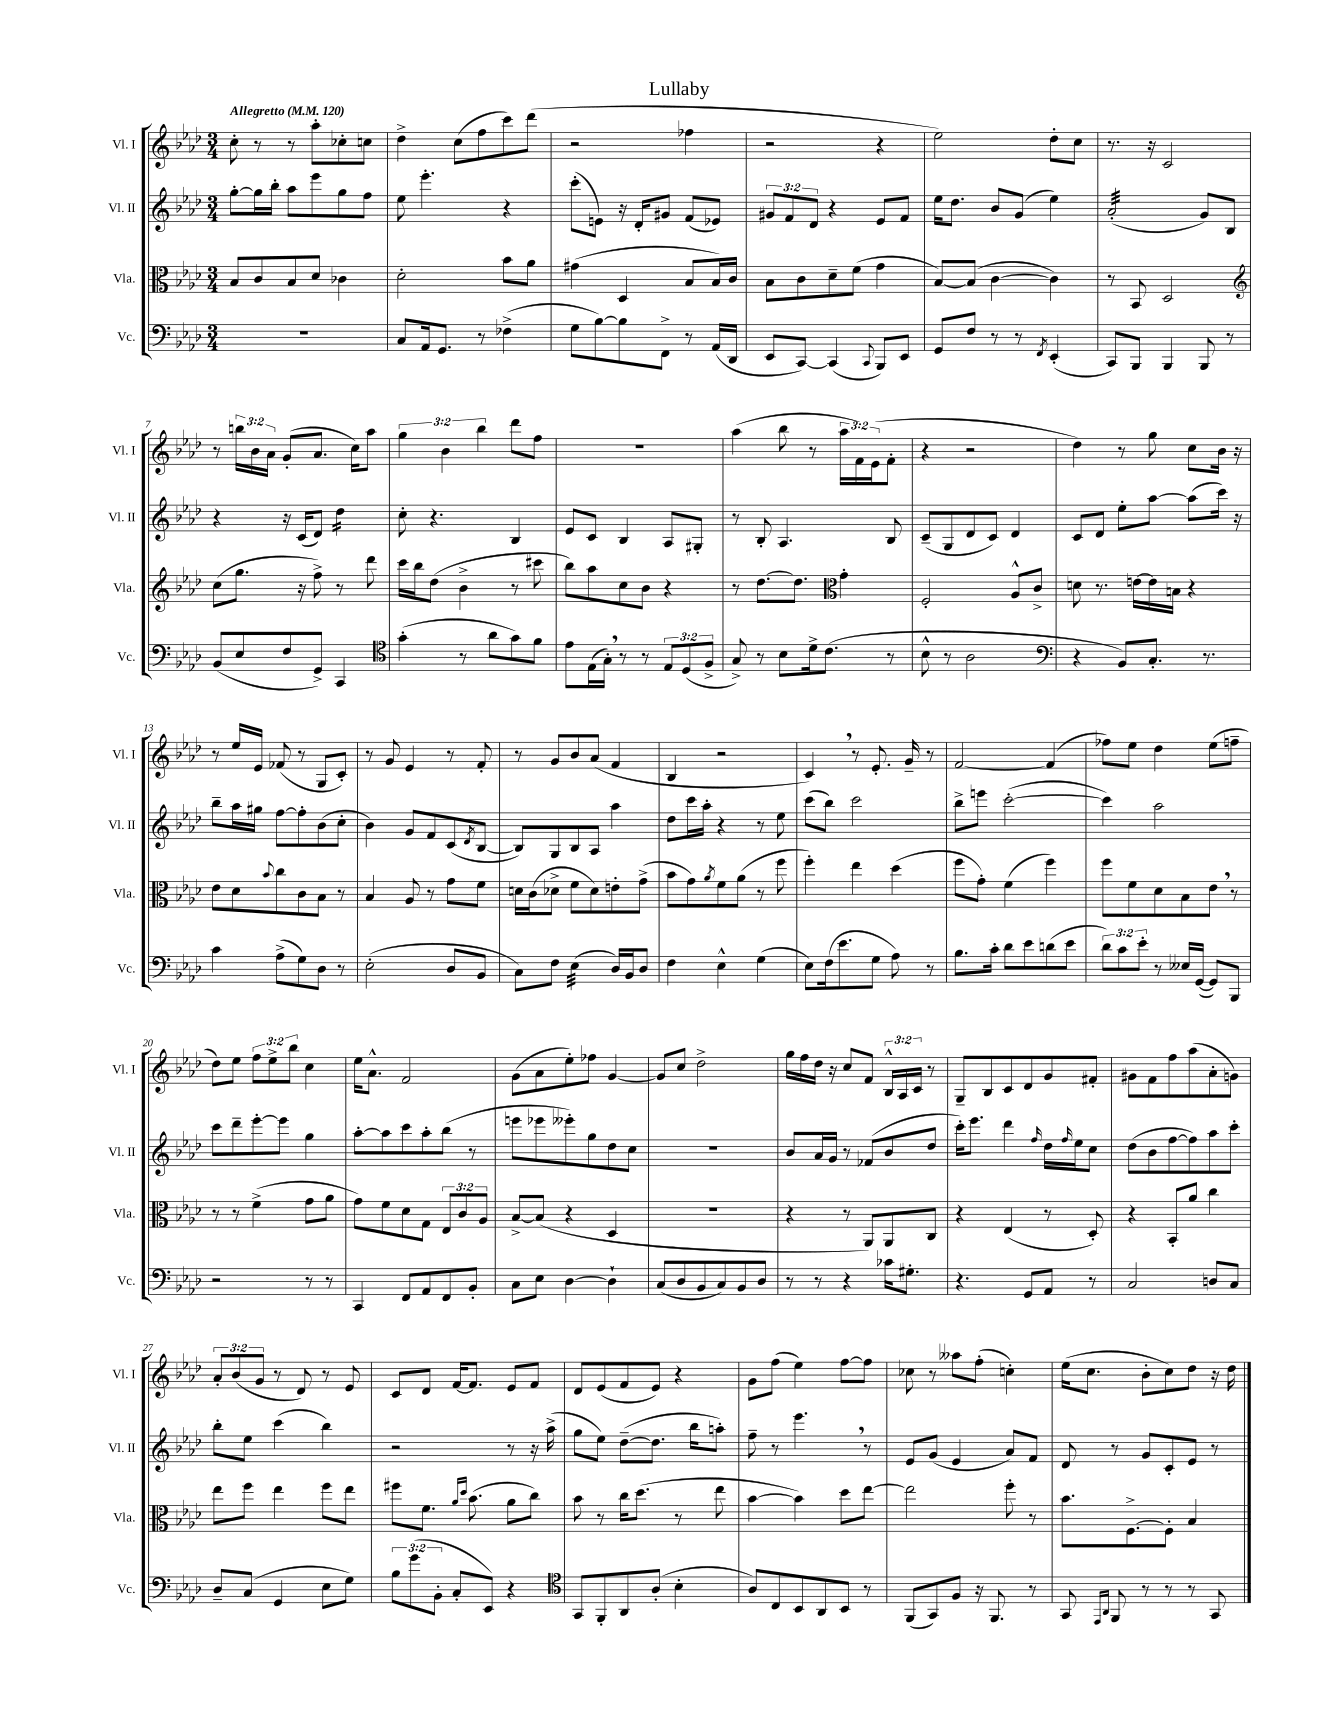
\header { title = "Lullaby" }
<<
\new StaffGroup <<
\new Staff = "s0" \with { instrumentName = "Vl. I" shortInstrumentName = "Vl. I" } {
    \clef treble \key aes \major \numericTimeSignature \time 3/4 \override Staff.TupletNumber.text = #tuplet-number::calc-fraction-text \tempo "Allegretto" 4 = 120
    c''8-. r8 r8 aes''8-. ces''8-. c''8 |
    des''4-> c''8( f''8 c'''8) des'''8( |
    r2 fes''4 |
    r2 r4 |
    ees''2) des''8-. c''8 |
    r8. r16 c'2 |
    r8 \tuplet 3/2 { b''16 bes'16 aes'16 } g'8-.( aes'8. c''16) aes''8 |
    \tuplet 3/2 { g''4 bes'4 bes''4 } des'''8 f''8 |
    R2. |
    aes''4( bes''8 r8 \tuplet 3/2 { aes''16 f'16) ees'16( } f'8-. |
    r4 r2 |
    des''4) r8 g''8 c''8 bes'16 r16 |
    r8 ees''16 ees'16 fes'8( r8 g8 c'8-.) |
    r8 g'8 ees'4 r8 f'8-. |
    r8 g'8 bes'8 aes'8( f'4 |
    bes4 r2 |
    c'4) \breathe r8 ees'8.-. g'16-- r8 |
    f'2~ f'4( |
    fes''8) ees''8 des''4 ees''8( f''8-- |
    des''8) ees''8 \tuplet 3/2 { f''8 ees''8-> bes''8 } c''4 |
    ees''16 aes'8.-^ f'2 |
    g'8( aes'8 ees''8-.) fes''8 g'4~ |
    g'8 c''8 des''2-> |
    g''16 f''16 des''16 r16 c''8 f'8 \tuplet 3/2 { bes16-^ aes16 c'16 } r8 |
    g8-- bes8 c'8 des'8 g'8 fis'8-. |
    gis'8 f'8 f''8 aes''8( aes'8-. g'8) |
    \tuplet 3/2 { aes'8-. bes'8( g'8 } r8 des'8) r8 ees'8 |
    c'8 des'8 f'16~ f'8. ees'8 f'8 |
    des'8 ees'8( f'8 ees'8) r4 |
    g'8 f''8( ees''4) f''8~ f''8 |
    ces''8 r8 aeses''8 f''8-.( c''4-.) |
    ees''16( c''8. bes'8-. c''8) des''8 r16 des''16 \bar "|." |
}
\new Staff = "s1" \with { instrumentName = "Vl. II" shortInstrumentName = "Vl. II" } {
    \clef treble \key aes \major \numericTimeSignature \time 3/4 \override Staff.TupletNumber.text = #tuplet-number::calc-fraction-text
    g''8~-. g''16 bes''16-. aes''8 ees'''8 g''8 f''8 |
    ees''8 ees'''4.-. r4 |
    c'''8-.( e'8) r16 des'16-. gis'8 f'8( ees'8) |
    \tuplet 3/2 { gis'8 f'8 des'8 } r4 ees'8 f'8 |
    ees''16 des''8. bes'8 g'8( ees''4) |
    aes'2:32-.( g'8) bes8 |
    r4 r16 c'16( des'8) des''4:16 |
    c''8-. r4. bes4 |
    ees'8 c'8 bes4 aes8 gis8-. |
    r8 bes8-. aes4. bes8 |
    c'8--( g8 des'8 c'8) des'4 |
    c'8 des'8 ees''8-. aes''8~ aes''8( c'''16) r16 |
    bes''8-- aes''16 gis''16 f''8~ f''8-. bes'8( c''8-. |
    bes'4) g'8 f'8 c'8( \acciaccatura { des'8 } bes8~ |
    bes8) g8 bes8 aes8 aes''4 |
    des''8 c'''16 aes''16-. r4 r8 ees''8 |
    c'''8( bes''8) c'''2 |
    bes''8-> e'''8 c'''2~-.( |
    c'''4) aes''2 |
    c'''8 des'''8-- ees'''8~-. ees'''8 g''4 |
    aes''8~-. aes''8 c'''8 aes''8-. bes''8( r8 |
    e'''8 ees'''8 eeses'''8-.) g''8 des''8 c''8 |
    R2. |
    bes'8 aes'16 g'16 r8 fes'8( bes'8 des''8 |
    c'''16-.) ees'''8. des'''4 \grace { f''16 } des''16 \grace { f''16 } ees''16 c''8 |
    des''8( bes'8 f''8~ f''8) aes''8 c'''8-. |
    bes''8-. ees''8 c'''4( bes''4) |
    r2 r8 r16 aes''16->( |
    g''8 ees''8) des''8~--( des''8. bes''16 a''8-.) |
    f''8-- r8 ees'''4. \breathe r8 |
    ees'8 g'8( ees'4 aes'8) f'8 |
    des'8 r8 g'8 c'8-. ees'8 r8 \bar "|." |
}
\new Staff = "s2" \with { instrumentName = "Vla." shortInstrumentName = "Vla." } {
    \clef alto \key aes \major \numericTimeSignature \time 3/4 \override Staff.TupletNumber.text = #tuplet-number::calc-fraction-text
    bes8 c'8 bes8 des'8 ces'4 |
    des'2-. bes'8 aes'8 |
    gis'4( des4 bes8 bes16) c'16 |
    bes8 c'8 des'8-- f'8( g'4 |
    bes8~) bes8( c'4~ c'4) |
    r8 bes,8 des2 |
    \clef treble c''8( g''8. r16 f''8->) r8 des'''8 |
    c'''16 bes''16 des''8( bes'4-> r8 cis'''8 |
    bes''8) aes''8 c''8 bes'8 r4 |
    r8 des''8.~ des''8. \clef alto g'4-. |
    f2-. aes8-^ c'8-> |
    d'8 r8. e'16~ e'16 b16 r4 |
    ees'8 des'8 \appoggiatura { bes'8 } c''8 c'8 bes8 r8 |
    bes4 aes8 r8 g'8 f'8 |
    d'16 c'16( des'8-> f'8 des'8) e'8-. g'8->( |
    bes'8 g'8) \acciaccatura { aes'8 } f'8 aes'8( r8 f''8 |
    f''4-.) ees''4 des''4( |
    f''8 g'8-.) f'4( f''4) |
    f''8 f'8 des'8 bes8 ees'8 \breathe r8 |
    r8 r8 f'4->( g'8 aes'8 |
    g'8) f'8 des'8 g8 \tuplet 3/2 { ees8 c'8 aes8 } |
    bes8~-> bes8( r4 des4 |
    R2. |
    r4 r8 aes,8) aes,8 c8 |
    r4 ees4( r8 des8-.) |
    r4 bes,8-. aes'8 c''4 |
    ees''8 f''8 ees''4 f''8 ees''8 |
    fis''8 f'8. \grace { aes'16 des''16 } bes'8.( aes'8 c''8) |
    bes'8 r8 c''16 des''8.( r8 ees''8 |
    bes'4~ bes'4) des''8 ees''8~ |
    ees''2 f''8-. r8 |
    bes'8. f8.~-> f8-. bes4 \bar "|." |
}
\new Staff = "s3" \with { instrumentName = "Vc." shortInstrumentName = "Vc." } {
    \clef bass \key aes \major \numericTimeSignature \time 3/4 \override Staff.TupletNumber.text = #tuplet-number::calc-fraction-text
    R2. |
    c8 aes,16 g,8. r8 fes4->( |
    g8 bes8~) bes8 f,8-> r8 aes,16( des,16 |
    ees,8 c,8~) c,4( \appoggiatura { c,8 } bes,,8) ees,8 |
    g,8 f8 r8 r8 \acciaccatura { f,8 } ees,4-.( |
    c,8) bes,,8 bes,,4 bes,,8 r8 |
    bes,8( ees8 f8 g,8->) c,4 |
    \clef tenor g'4-.( r8 aes'8 g'8) f'8 |
    ees'8 ees16( g16-.) \breathe r8 r8 \tuplet 3/2 { ees8 des8( f8-> } |
    g8->) r8 bes8 des'16-> c'8.( r8 |
    bes8-^ r8 aes2 |
    \clef bass r4 bes,8) c8.-. r8. |
    c'4 aes8->( g8) des8 r8 |
    ees2-.( des8 bes,8 |
    c8) f8 ees4:32( des16) bes,16 des8 |
    f4 ees4-^ g4( |
    ees8) f16( ees'8. g8 aes8) r8 |
    bes8. c'16-. des'8 ees'8 d'8( ees'8 |
    \tuplet 3/2 { des'8) c'8 ees'8-. } r8 eeses16 g,16~( g,8) bes,,8 |
    r2 r8 r8 |
    c,4 f,8 aes,8 f,8 bes,8-. |
    c8 ees8 des4~ des4-! |
    c8( des8 bes,8 c8) bes,8 des8 |
    r8 r8 r4 ces'16 gis8.-. |
    r4. g,8 aes,8 r8 |
    c2 d8 c8 |
    des8-- c8( g,4 ees8 g8) |
    \tuplet 3/2 { bes8 g'8( bes,8-. } c8-. ees,8) r4 |
    \clef tenor g,8 f,8-. aes,8 aes8-.( bes4-. |
    aes8) c8 bes,8 aes,8 bes,8 r8 |
    f,8( g,8) f8 r16 f,8. r8 |
    g,8 \grace { ees,16 aes,16 } f,8 r8 r8 r8 g,8 \bar "|." |
}
>>
>>
